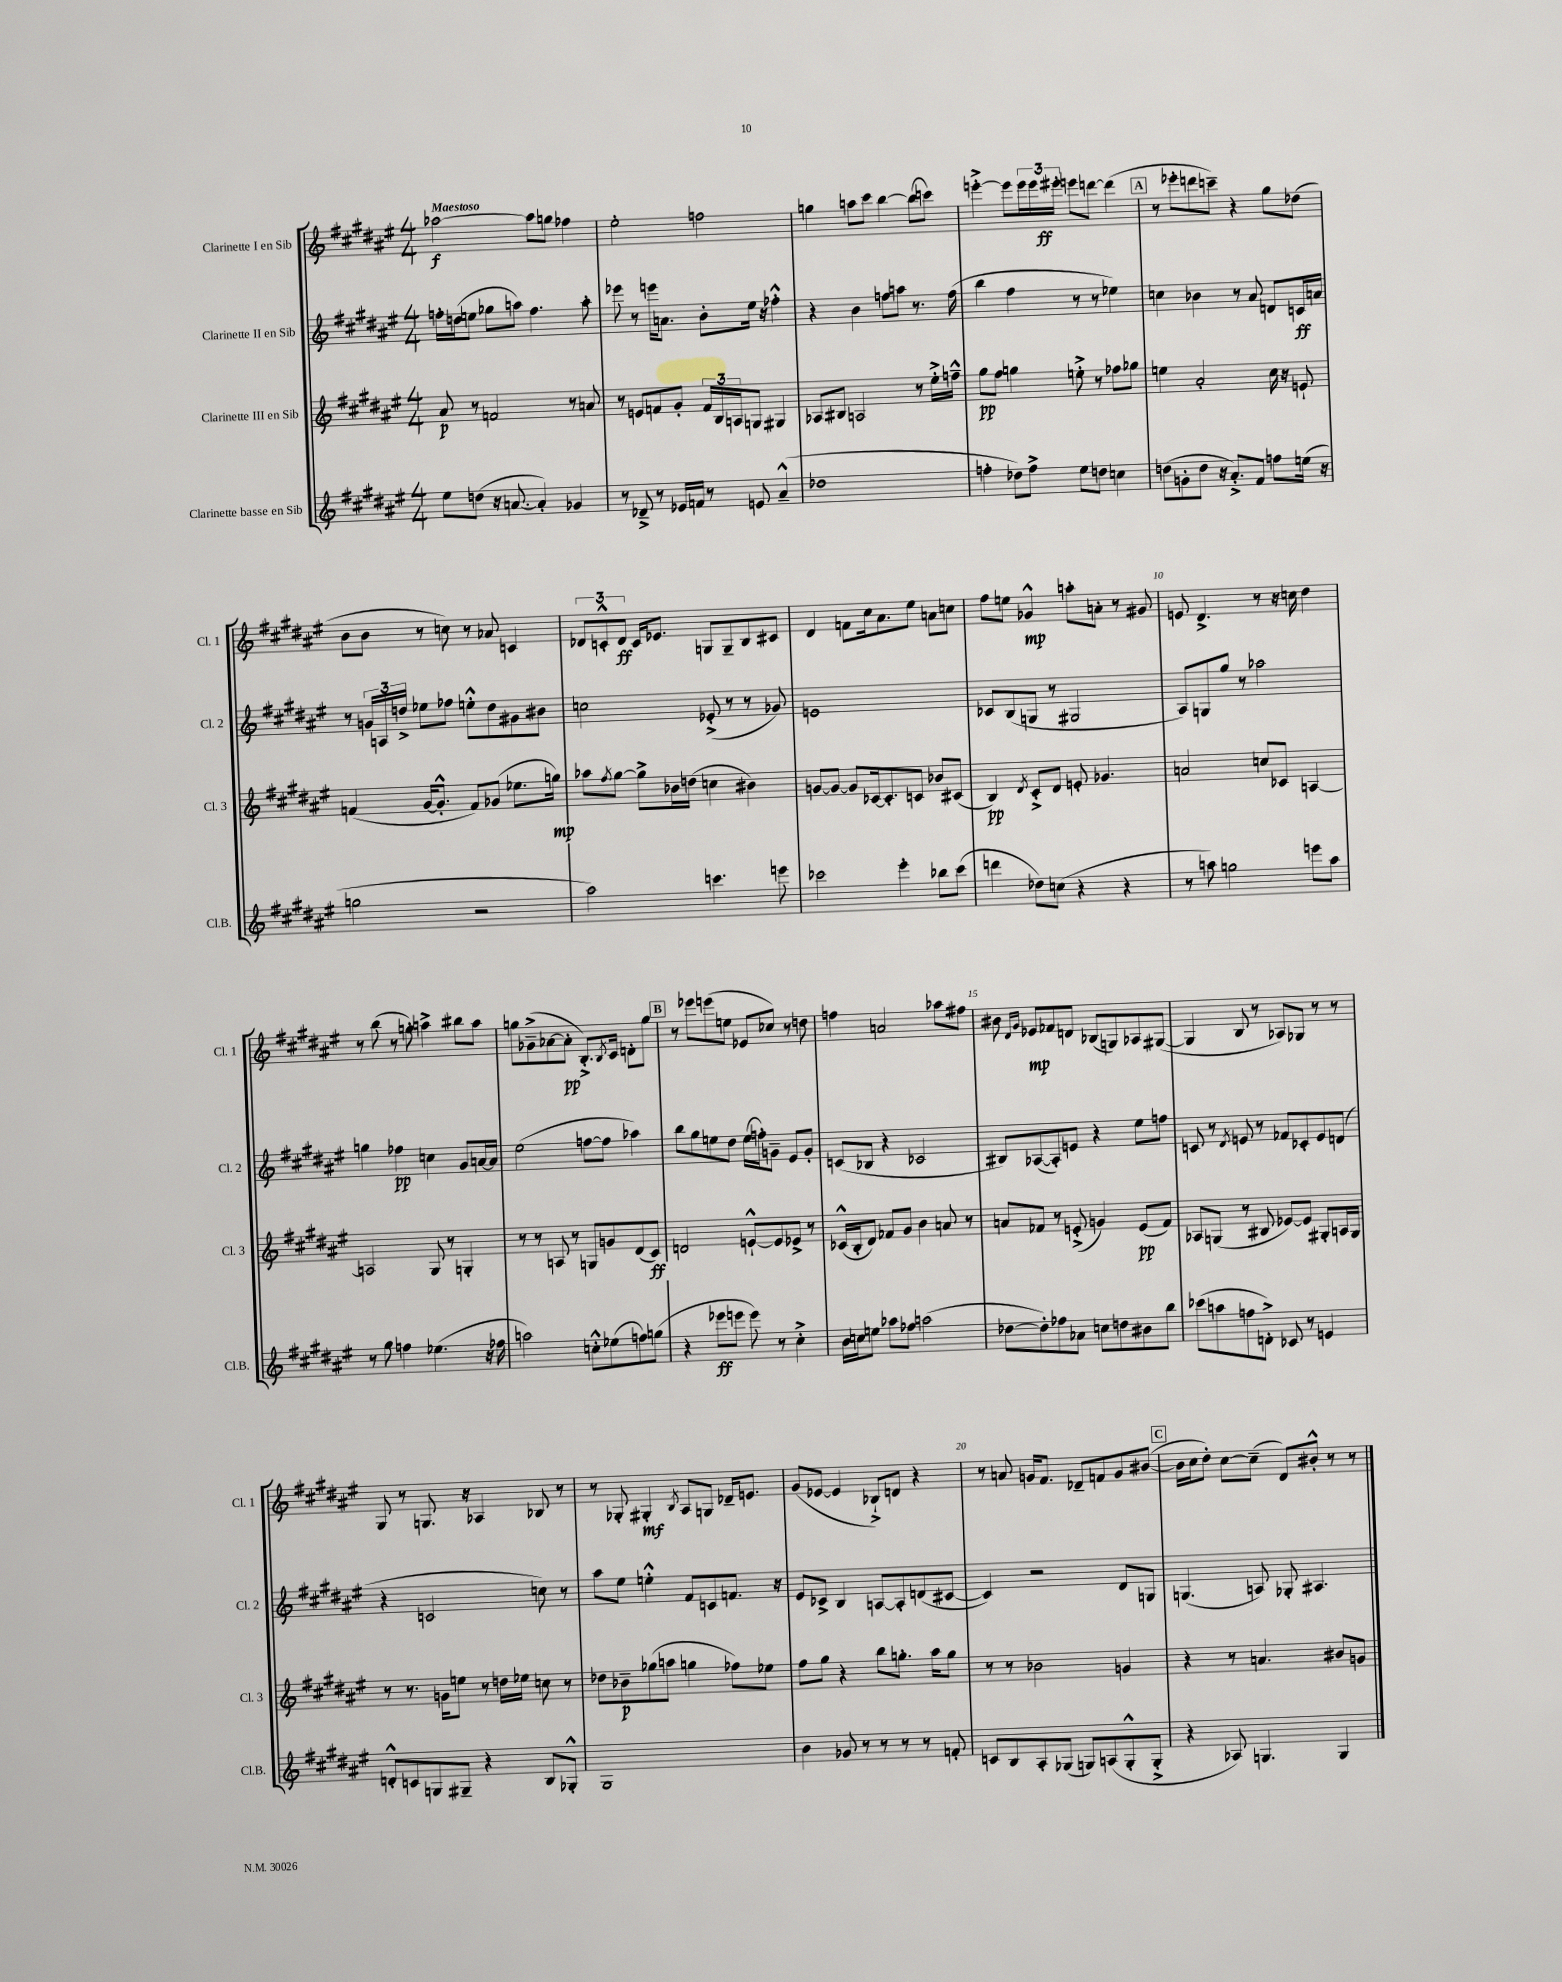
<<
\new StaffGroup <<
\new Staff = "s0" \with { instrumentName = "Clarinette I en Sib" shortInstrumentName = "Cl. 1" } {
    \clef treble \key fis \major \numericTimeSignature \time 4/4 \tempo "Maestoso"
    aes''2~\f aes''8 g''8 fes''4 |
    eis''2-. f''2 |
    g''4 a''8 cis'''8 b''4~ b''8( c'''8) |
    e'''4~-.-> e'''8 \tuplet 3/2 { e'''16 e'''16 eis'''16-.\ff } e'''8 d'''8~ d'''4( |
    \mark \markup { \box "A" } r8 ees'''8-. d'''8 c'''8--) r4 gis''8 des''8( |
    b'8 b'8 r8 c''8) r8 aes'8 c'4 |
    \tuplet 3/2 { des'8 c'8-.-^ des'8\ff } c'16 ees'8. g8 g8-- b8 cis'8 |
    dis'4 f'8 cis''16 ais'8. eis''8 a'8 c''8 |
    fis''8 e''8 ges'4-^\mp a''8-. a'8-. r8 gis'8 |
    e'8 dis'4.-> r8 r16 c''16 dis''4 |
    r8 b''8( r8 g''8-.) a''4-> bis''8 a''8 |
    g''8 ges'8--->( aes'8~ aes'8-.\pp b8.-.->) \acciaccatura { b8 } cis'16 d'8-. g''8 |
    \mark \markup { \box "B" } r8 ees'''8 e'''8( e''8 ees'8 ces''8) r8 d''8 |
    f''4 a'2 aes''8 fis''8 |
    bis'8 \grace { dis'16 gis'16 } ees'8\mp fes'8 d'8 bes8( g8) aes8 gis8~( |
    gis4 b8 r8 aes8) ges8 r8 r8 |
    gis8 r8 g8. r16 aes4 bes8 r8 |
    r8 ges8-. gis4-.\mf \acciaccatura { b8 } ais8 g8 des'16-- e'8. |
    gis'8( ees'8~ ees'4 bes8-!->) d'8 r4 |
    r8 a'8 g'16 fis'8. des'8-- f'8 g'8 bis'8~( |
    \mark \markup { \box "C" } bis'16 cis''16 dis''8-.) cis''8~ cis''8--( dis'8) bis'8-.-^ r8 r8 \bar "|." |
}
\new Staff = "s1" \with { instrumentName = "Clarinette II en Sib" shortInstrumentName = "Cl. 2" } {
    \clef treble \key fis \major \numericTimeSignature \time 4/4
    f''16-. d''16( e''8 ges''8 a''8) f''4. a''8-. |
    ees'''8 r8 e'''16 a'8. b'8-. eis''16 r16 fes''4-.-^ |
    r4 b'4 f''8 a''8 r8. f''16( |
    b''4 fis''4 r8 r8 ees''4) |
    \mark \markup { \box "A" } c''4 bes'4 r8 ais'8 d'8 c'16\ff a'16 |
    r8 \tuplet 3/2 { g'16 a16 d''16-> } ees''8 fes''8 e''8-.-^ d''8 gis'8 bis'8 |
    c''2 ees'8-.->( r8 r8 ges'8) |
    e'1 |
    ces'8 b8( g8 r8 gis2 |
    ais8) g8 gis''8 r8 aes''2 |
    g''4 fes''4\pp c''4 gis'8 a'16~ a'16 |
    eis''2( f''8~ f''8 aes''4) |
    \mark \markup { \box "B" } b''8 gis''8 e''8 dis''8 e''16( f''16-.) g'8-- eis'8 g'8-. |
    c'8( bes8 r4 ces'2 |
    bis8) aes8~( aes8-.) e'8 r4 eis''8 f''8 |
    c'8 r8 \acciaccatura { dis'8 } e'8 r8 fes'8 ces'8-. e'8 d'8( |
    r4 c'2 c''8) r8 |
    ais''8 eis''8 e''4-.-^ fis'8 c'8 f'8. r16 |
    eis'8 ces'8-> b4 a8~ a8-. d'8( cis'8~ |
    cis'4) r2 dis'8 g8 |
    \mark \markup { \box "C" } g4.( a8) ges8-. ais4. \bar "|." |
}
\new Staff = "s2" \with { instrumentName = "Clarinette III en Sib" shortInstrumentName = "Cl. 3" } {
    \clef treble \key fis \major \numericTimeSignature \time 4/4
    ais'8\p r8 f'2 r8 a'8 |
    r8 e'8 f'8 gis'8-. \tuplet 3/2 { f'16 b16 a16 } g8 gis4 |
    aes8 bis8 a2 r8 eis''16-.-> f''16---^ |
    gis''8\pp fis''8 g''4 e''8-.-> r8 fes''8 ges''8 |
    \mark \markup { \box "A" } e''4 ais'2-. cis''16 r16 e'8-! |
    f'4( gis'16~ gis'8.-.-^ f'8) ges'8( ees''8. g''16\mp) |
    aes''8 \acciaccatura { fis''8 } gis''8~ gis''8-> bes'16 d''16( c''4 bis'4) |
    g'8~ g'8~ g'8 ces'16~ ces'8.-. c'8 bes'8 cis'8( |
    b4\pp) \acciaccatura { dis'8 } cis'8-.-> dis'8 e'8-. ges'4. |
    a'2 c''8 ces'8 a4~ |
    a2 gis8 r8 g4-. |
    r8 r8 a8 r8 g8 g'8 dis'8( cis'8\ff) |
    \mark \markup { \box "B" } d'2 e'8~-!-^ e'8 ees'8-> r8 |
    ces'16-^( b16-. dis'8) fes'8 gis'8 b'4 a'8 r8 |
    a'8 fes'8 r8 e'8-.->( g'4) e'8\pp( fes'8) |
    aes8 g8( r8 bis8 ees'8~) ees'8 gis8-. a16 gis16 |
    r8 r8. g'16 e''8 r8 d''16 ees''16 c''8 r8 |
    des''8 bes'8--\p ges''8( a''8 g''4 fes''8) ees''8 |
    fis''8 gis''8 r4 b''8 g''8.-. ais''16 g''8 |
    r8 r8 bes'2 g'4 |
    \mark \markup { \box "C" } r4 r8 a'4. bis'8 g'8 \bar "|." |
}
\new Staff = "s3" \with { instrumentName = "Clarinette basse en Sib" shortInstrumentName = "Cl.B." } {
    \clef treble \key fis \major \numericTimeSignature \time 4/4
    eis''8 d''8( r16 a'8.~ a'4-.) ges'4 |
    r8 des'8---> r8 ees'16 f'16 r8 e'8 ais'4---^( |
    des''1 |
    f''4-. des''8) f''8-> eis''8 d''8 c''4 |
    \mark \markup { \box "A" } d''8( g'8-. d''8 r16 ais'8.-.->) fis'8 f''8 e''16( r16 |
    g''2 r2 |
    ais''2) c'''4. e'''8 |
    ces'''2 eis'''4-. bes''8 ces'''8( |
    d'''4 des''8) c''8( r4 r4 |
    r8 a''8) g''2 e'''8 a''8 |
    r8 gis''8 f''4 ees''4.( r16 fes''16 |
    a''2) c''8-.-^ ees''8( f''8) g''8( |
    \mark \markup { \box "B" } r4 ees'''8\ff e'''8 e'''8) r8 cis''4-.-> |
    b'16 c''16 e''8 aes''8 fes''8 a''2( |
    des''8~ des''8-.) fes''8 aes'8 c''8 d''8 bis'8 b''8 |
    ces'''8( a''8 f''8 d'8-.->) ces'8 r8 e'4 |
    d'8-.-^ c'8 g8 gis8-- r4 b8 ges8-.-^ |
    gis1 |
    b'4 ges'8 r8 r8 r8 r8 f'8-. |
    c'8 b8 ais8-. ges8( g8) a8( g8-.-^ g8-.-> |
    \mark \markup { \box "C" } r4 aes8) g4. g4 \bar "|." |
}
>>
>>
\layout { \context { \Score \override BarNumber.break-visibility = ##(#f #t #t) barNumberVisibility = #(every-nth-bar-number-visible 5) } }
